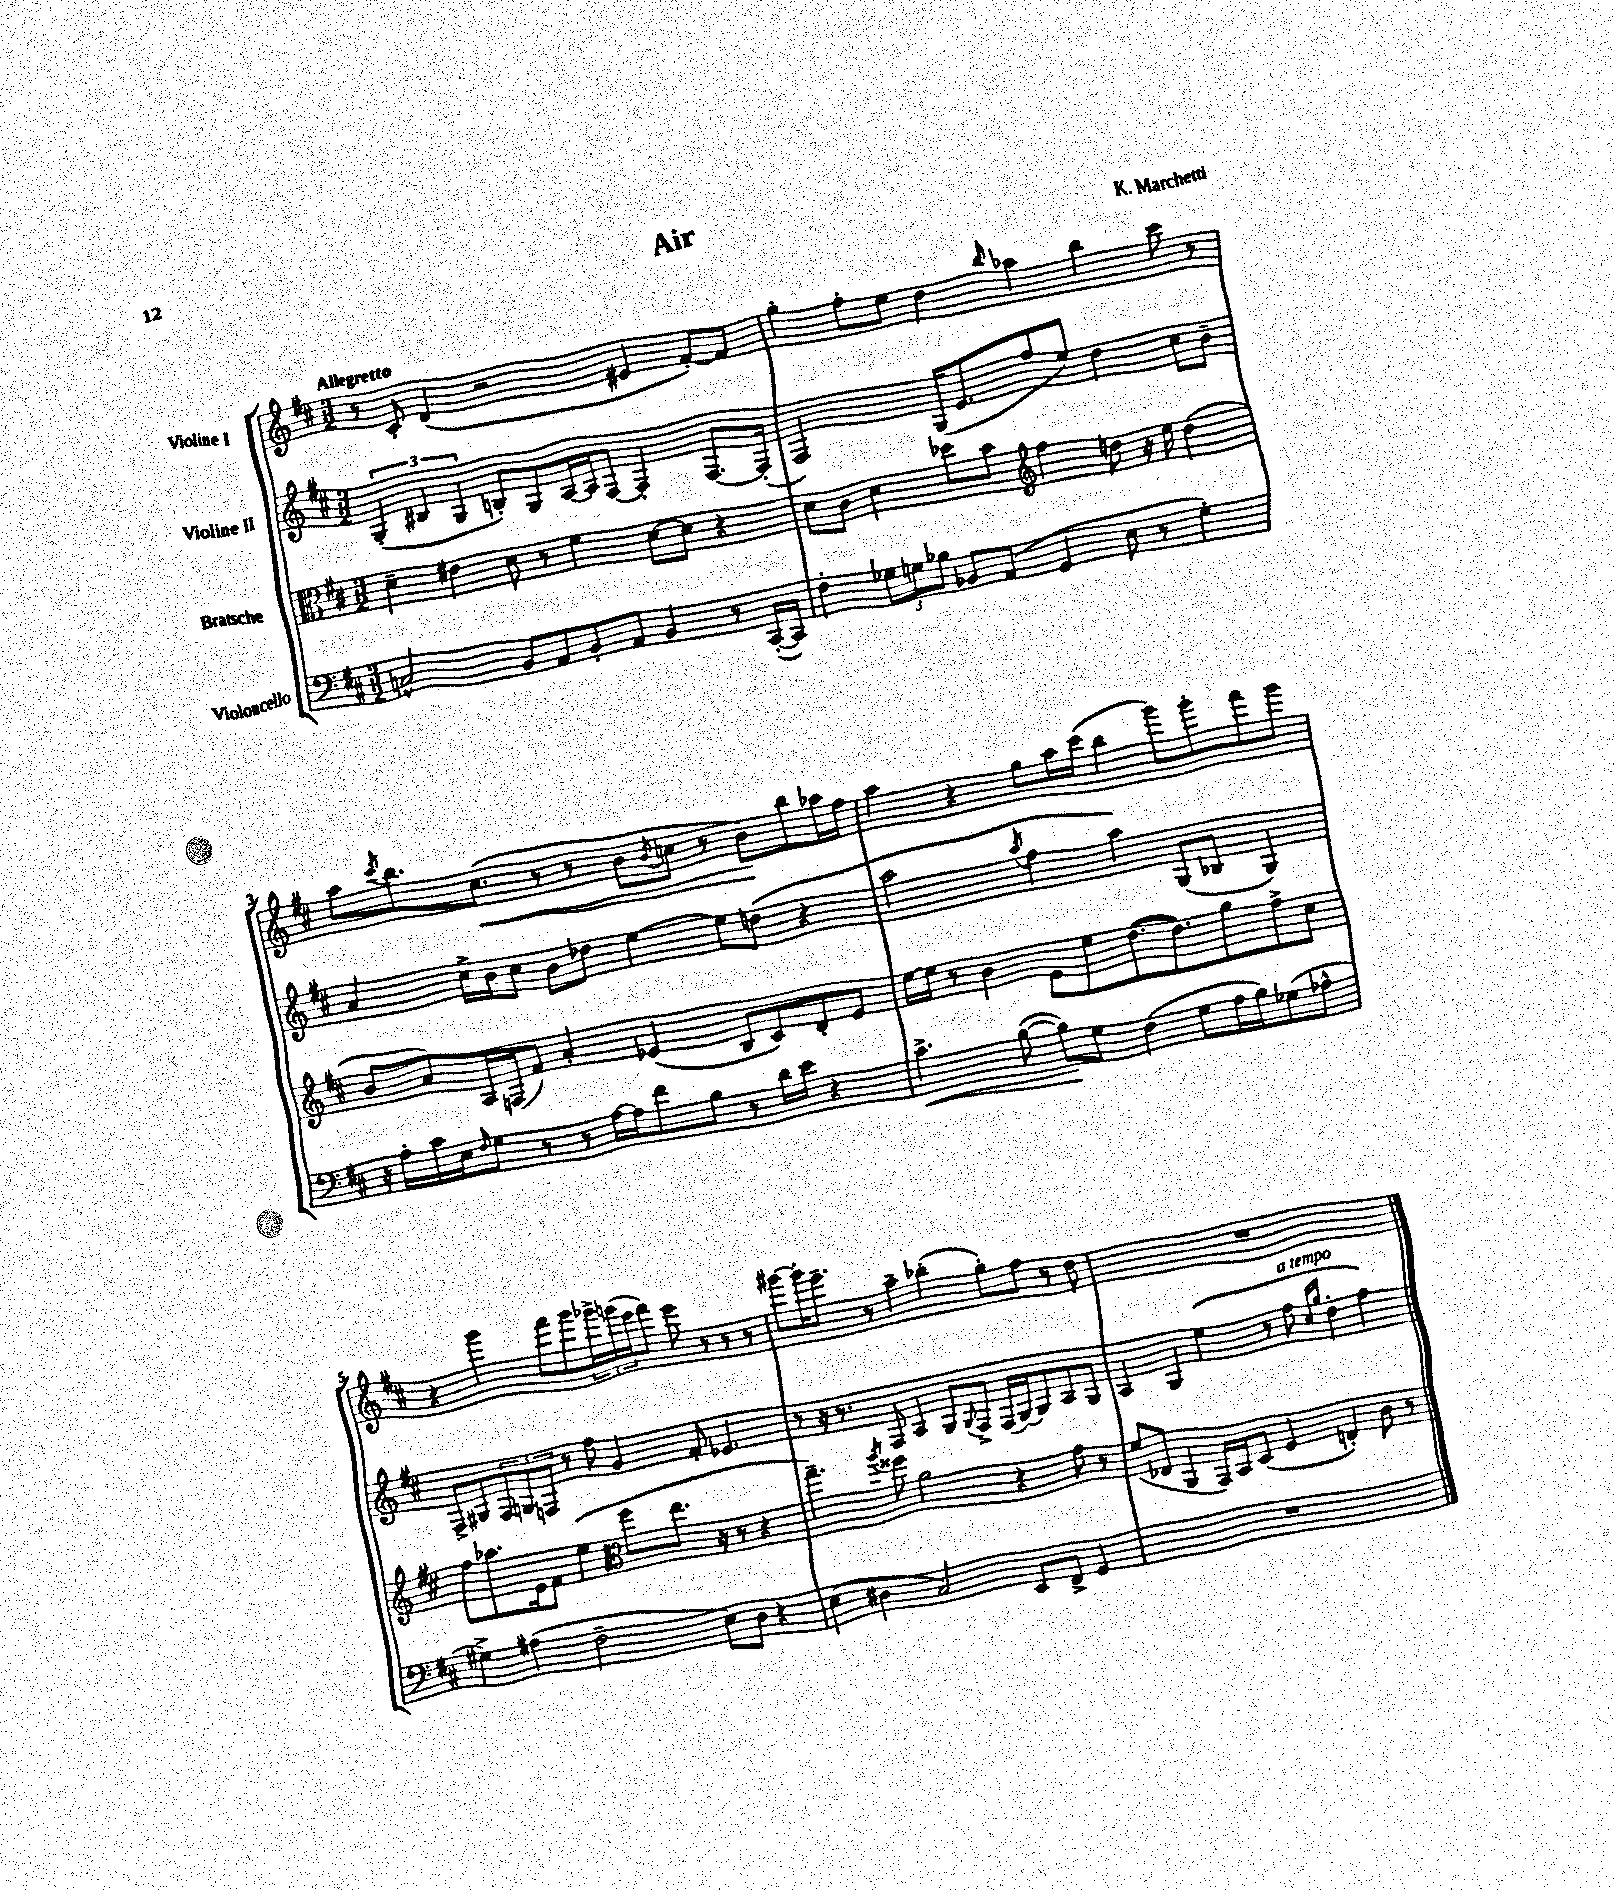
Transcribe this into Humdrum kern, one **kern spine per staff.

**kern	**dynam	**kern	**kern	**kern	**dynam
*part4	*part4	*part3	*part2	*part1	*part1
*staff4	*staff4	*staff3	*staff2	*staff1	*staff1
*I"Violoncello	*	*I"Bratsche	*I"Violine II	*I"Violine I	*
*clefF4	*	*clefC3	*clefG2	*clefG2	*
*k[f#c#]	*	*k[f#c#]	*k[f#c#]	*k[f#c#]	*
*M3/2	*	*M3/2	*M3/2	*M3/2	*
=1	=1	=1	=1	=1	=1
!	!	!	!	!LO:TX:a:B:t=Allegretto	!
2Cn^^/	.	4d~\	(6G'/	8r	.
.	.	.	.	8c#'/	.
.	.	.	6B#X/	.	.
.	.	4e#X\	.	(4d/	.
.	.	.	6G/	.	.
8BB/L	.	8d\	8Bn'/L)	2r	.
8AA/	.	8r	8G/	.	.
8BB'/	.	4f#\	[16A/L	.	.
.	.	.	16A/J]	.	.
8AA/J	.	.	[8F#/J	.	.
4BB/	.	[8d\L	4F#'/]	4e#X/	.
.	.	8d\J]	.	.	.
8r	.	4r	[8.F#/L	[8f#'/L)	.
([16CC#'/LL	.	.	.	8f#/J]	.
16CC#/JJ])	.	.	(16F#'/Jk]	.	.
=2	=2	=2	=2	=2	=2
4F#'\	.	8d\L	2F#/)	4gg'\	.
.	.	8c#\J	.	.	.
12G-X\L	.	4d\	.	8ff#'\L	.
12Gn\	.	.	.	.	.
.	.	.	.	8ee\J	.
12B-X\J	.	.	.	.	.
8BB-X/L	.	8dd-X\L	(16G/KL	4dd\	.
.	.	.	8.e/	.	.
(8AA/J	.	8b\J	.	.	.
*	*	*clefG2	*	*	*
.	.	.	.	16qqbb/	.
4GG/	.	4ff#\	8ff#/	4aa-X\	.
.	.	.	8ee/J)	.	.
8E\	.	8ddn\	4dd\	4bb\	.
8r	.	16r	.	.	.
.	.	16ee\	.	.	.
4G'\)	.	(4dd\	8cc#\L	8ccc#\	.
.	.	.	8b~\J	8r	.
!!LO:LB:g=z
=3	=3	=3	=3	=3	=3
16r	.	8b/L	4a/	8aa\L	.
16A'\LL	.	.	.	.	.
.	.	.	.	8qccc#/	.
16c#\	.	8a/)	.	8.bb\	.
16E\J	.	.	.	.	.
16qqF#/	.	.	.	.	.
8G\J	.	16A/L	16cc#^\LL	.	.
!	!	!	!	!	!LO:HP:b
.	.	(16Fn/J	16b\J	(8.cc#\J	<
8r	.	8f#/J)	8cc#\J	.	.
8r	.	4a'/	8b\L	8r	.
[16A\LL	.	.	8dd-X\J	8r	.
16A\J]	.	.	.	.	.
8f#\	.	(4e-X/	[4ee\	8b\L	.
.	.	.	.	8qb/	.
8B\J	.	.	.	8ccn\J	.
8r	.	8B/L	8ee\L]	8r	.
16d\LL	.	8c#/)	(8ddn\J	8b\L)	.
16e\JJ	.	.	.	.	.
4r	.	8d'/	4r	8bb\	[
.	.	8e-/J	.	16aa-X\L	.
.	.	.	.	16ff#\JJ	.
=4	=4	=4	=4	=4	=4
!	!LO:HP:b	!	!	!	!
4.c#^\	<	[16ee\LL	2aa\	4aa\	.
.	.	16ee\JJ]	.	.	.
.	.	8r	.	.	.
.	.	4b\	.	4r	.
([8B\	.	.	.	.	.
.	.	.	8qaa/	.	.
8B\L])	.	8e\L	4ff#\	8gg\L	.
8G\J	[	8ee\	.	16aa\L	.
.	.	.	.	(16ccc#\JJ	.
(4F#\	.	([8.dd\	4aa\)	4bb\	.
.	.	8.dd\])	.	.	.
8G\L	.	.	(8G/L	8ggg\L)	.
16A\L	.	8gg\	8B-X/J	8ggg'\	.
16B\J)	.	.	.	.	.
(8G-X\	.	8ff#^\	4G/)	8fff#\	.
8A-X^^\J	.	8cc#\J	.	8ggg\J	.
!!LO:LB:g=z
=5	=5	=5	=5	=5	=5
4G#X^\)	.	8ff#\L	8F#^/L	4r	.
.	.	8.aa-X\	8G#X/	.	.
(4A#X\	.	.	12F#/	4ggg\	.
.	.	16e\k	.	.	.
.	.	.	12Gn/	.	.
.	.	8f#\J	.	.	.
.	.	.	12Fn/J	.	.
2F#~\	.	(4ee\	8r	8fff#\L	.
.	.	.	8ff#\	8ggg\	.
*	*	*clefC3	*	*	*
.	.	8ff#\L	4g/	24ggg-X^\L	.
.	.	.	.	(24gggn\	.
.	.	.	.	24eee\J	.
.	.	8.ee\J	.	8fff#\J)	.
8E\L)	.	.	8f#'/	8eee\	.
.	.	16r	.	.	.
8D\J	.	8r	4.e-X/	8r	.
4r	.	4r	.	8r	.
.	.	.	.	8r	.
=6	=6	=6	=6	=6	=6
(4E\	.	4.gg~\)	8r	[8ggg#X\L	.
.	.	.	16r	16ggg#'\K]	.
.	.	.	8.r	8.eee~\J	.
4D#X\	.	.	.	.	.
.	.	8qaa/	.	.	.
.	.	8ff##X\	8F#/	8r	.
2C#/)	.	2a\	4A/	4aa~\	.
.	.	.	8G/L	(4bb-X'\	.
.	.	.	8qqG/	.	.
.	.	.	8F#^/J	.	.
8EE/L	.	4r	(16F#/LL	8gg'\L)	.
.	.	.	[16G/J)	.	.
8FF#^/J	.	.	8G/]	8ff#\J	.
4GG/	.	8g\	8A/	8r	.
.	.	8r	8G/J	8dd\	.
=7	=7	=7	=7	=7	=7
1.r	.	(8f#/L	4A/	1.r	.
.	.	8E-X/J	.	.	.
.	.	4AA/	4G/	.	.
.	.	16GG/LL)	(4ee\	.	.
.	.	16BB/J	.	.	.
.	.	(8D/J	.	.	.
.	.	4F#/	8r	.	.
!	!	!	!LO:TX:a:i:t=a tempo	!	!
.	.	.	8ff#\	.	.
.	.	.	16qqcc#/LL	.	.
.	.	.	16qqgg/JJ	.	.
.	.	4En'/)	4dd'\	.	.
.	.	8c#\	4ff#\)	.	.
.	.	8r	.	.	.
==	==	==	==	==	==
*-	*-	*-	*-	*-	*-
